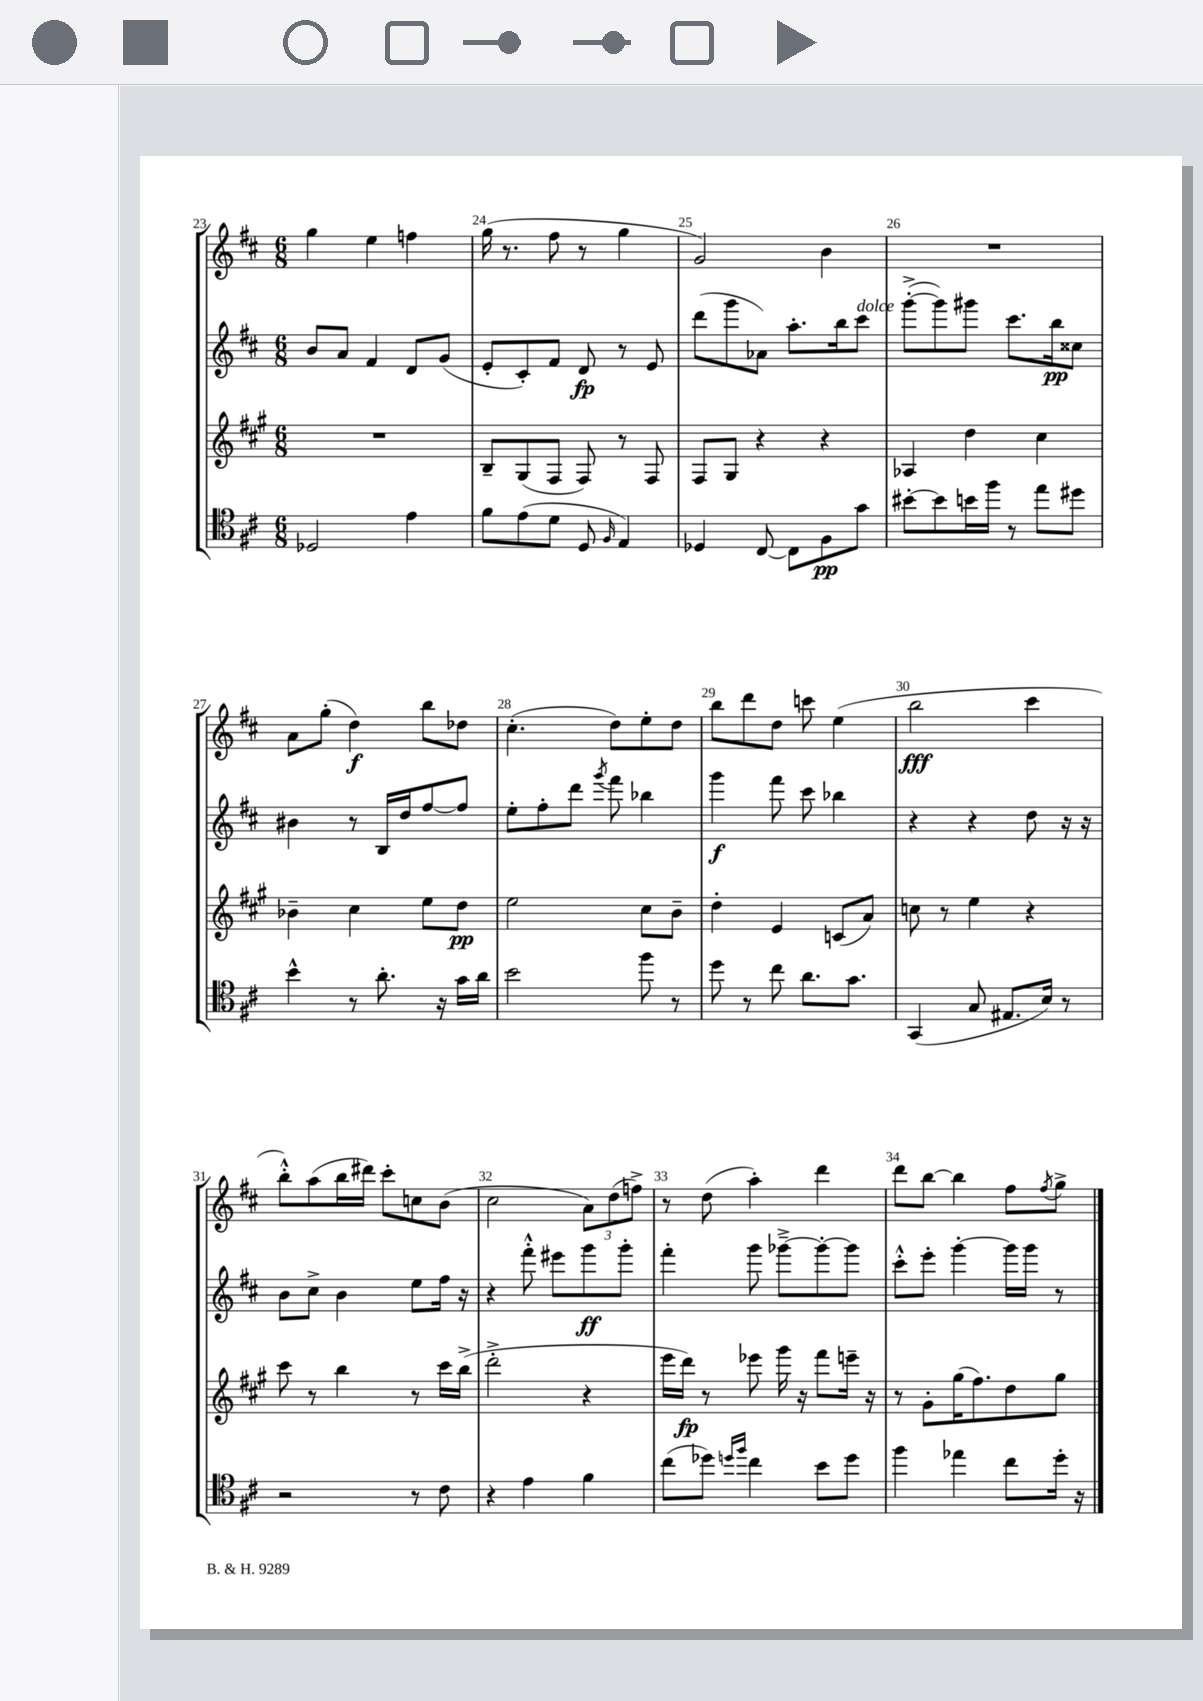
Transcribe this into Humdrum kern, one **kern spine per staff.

**kern	**dynam	**kern	**dynam	**kern	**dynam	**kern	**dynam
*part4	*part4	*part3	*part3	*part2	*part2	*part1	*part1
*staff4	*staff4	*staff3	*staff3	*staff2	*staff2	*staff1	*staff1
*clefC4	*	*clefG2	*	*clefG2	*	*clefG2	*
*k[f#c#]	*	*k[f#c#g#]	*	*k[f#c#]	*	*k[f#c#]	*
*M6/8	*	*M6/8	*	*M6/8	*	*M6/8	*
=23	=23	=23	=23	=23	=23	=23	=23
2D-X/	.	2.r	.	8b/L	.	4gg\	.
.	.	.	.	8a/J	.	.	.
.	.	.	.	4f#/	.	4ee\	.
4e\	.	.	.	8d/L	.	4ffn\	.
.	.	.	.	(8g/J	.	.	.
=24	=24	=24	=24	=24	=24	=24	=24
8f#\L	.	8B~/L	.	8e'/L	.	(16gg\	.
.	.	.	.	.	.	8.r	.
(8e\	.	(8G#/	.	8c#'/)	.	.	.
8d\J	.	8F#/J	.	8f#/J	.	8ff#\	.
8D/	.	8F#/)	.	8d/	fp	8r	.
16qqF#/	.	.	.	.	.	.	.
4E/)	.	8r	.	8r	.	4gg\	.
.	.	8F#/	.	8e/	.	.	.
=25	=25	=25	=25	=25	=25	=25	=25
4D-X/	.	8F#/L	.	(8ddd\L	.	2g/)	.
.	.	8G#/J	.	8ggg\	.	.	.
[8C#/	.	4r	.	8a-X\J)	.	.	.
8C#\L]	.	.	.	8.aa'\L	.	.	.
8F#\	pp	4r	.	.	.	4b\	.
.	.	.	.	16bb\k	.	.	.
!	!	!	!	!LO:TX:a:i:t=dolce	!	!	!
8g\J	.	.	.	8ccc#\J	.	.	.
=26	=26	=26	=26	=26	=26	=26	=26
[8b#X'\L	.	4A-X/	.	([8ggg'^\L	.	2.r	.
8b#\]	.	.	.	8ggg\])	.	.	.
16bn\L	.	4dd\	.	8ggg#X\J	.	.	.
16ff#\JJ	.	.	.	.	.	.	.
8r	.	.	.	8.ccc#\L	.	.	.
8ee\L	.	4cc#\	.	.	.	.	.
.	.	.	.	16bb\k	pp	.	.
8dd#X\J	.	.	.	8cc##X\J	.	.	.
!!LO:LB:g=z
=27	=27	=27	=27	=27	=27	=27	=27
4b^^\	.	4b-X~\	.	4b#X\	.	8a\L	.
.	.	.	.	.	.	(8gg'\J	.
8r	.	4cc#\	.	8r	.	4dd\)	f
8.a'\	.	.	.	16B/LL	.	.	.
.	.	.	.	16dd/J	.	.	.
.	.	8ee\L	.	[8ff#/	.	8bb\L	.
16r	.	.	.	.	.	.	.
16g\LL	.	8dd\J	pp	8ff#/J]	.	8dd-X\J	.
16a\JJ	.	.	.	.	.	.	.
=28	=28	=28	=28	=28	=28	=28	=28
2b\	.	2ee\	.	8ee'\L	.	(4.cc#'\	.
.	.	.	.	8ff#'\	.	.	.
.	.	.	.	8ddd\J	.	.	.
.	.	.	.	8qggg/	.	.	.
.	.	.	.	8fff#\	.	8dd\L)	.
8ff#\	.	8cc#\L	.	4bb-X\	.	8ee'\	.
8r	.	8b~\J	.	.	.	8dd\J	.
=29	=29	=29	=29	=29	=29	=29	=29
8dd\	.	4dd'\	.	4ggg\	f	8bb\L	.
8r	.	.	.	.	.	8ddd\	.
8cc#\	.	4e/	.	8fff#\	.	8dd\J	.
8.a\L	.	.	.	8ccc#\	.	8cccn\	.
.	.	(8cn/L	.	4bb-X\	.	(4ee\	.
8.g\J	.	.	.	.	.	.	.
.	.	8a/J)	.	.	.	.	.
=30	=30	=30	=30	=30	=30	=30	=30
(4GG/	.	8ccn\	.	4r	.	2bb\	fff
.	.	8r	.	.	.	.	.
8G/	.	4ee\	.	4r	.	.	.
8.E#X/L	.	.	.	.	.	.	.
.	.	4r	.	8dd\	.	4ccc#\	.
16B/Jk)	.	.	.	.	.	.	.
8r	.	.	.	16r	.	.	.
.	.	.	.	16r	.	.	.
!!LO:LB:g=z
=31	=31	=31	=31	=31	=31	=31	=31
2r	.	8ccc#\	.	8b\L	.	8bb'^^\L)	.
.	.	8r	.	8cc#^\J	.	(8aa\	.
.	.	4bb\	.	4b\	.	16bb\L	.
.	.	.	.	.	.	16ddd#X\JJ)	.
.	.	.	.	.	.	8ccc#'\L	.
8r	.	8r	.	8ee\L	.	8ccn\	.
8c#\	.	16ccc#\LL	.	16ff#\Jk	.	(8b\J	.
.	.	(16bb^\JJ	.	16r	.	.	.
=32	=32	=32	=32	=32	=32	=32	=32
4r	.	2ddd'^\	.	4r	.	2cc#\	.
4e\	.	.	.	8fff#'^^\	.	.	.
.	.	.	.	8eee#X\L	.	.	.
4f#\	.	4r	.	8ggg\	ff	12a\L)	.
.	.	.	.	.	.	(12dd\	.
.	.	.	.	8ggg'\J	.	.	.
.	.	.	.	.	.	12ffn^\J)	.
=33	=33	=33	=33	=33	=33	=33	=33
(8cc#\L	.	16eee\LL	.	4fff#'\	.	8r	.
.	.	16ddd\JJ)	fp	.	.	.	.
8dd-X\J)	.	8r	.	.	.	(8dd\	.
16qqddn/LL	.	.	.	.	.	.	.
16qqff#/JJ	.	.	.	.	.	.	.
4cc#\	.	8eee-X\	.	8ggg\	.	4aa'\)	.
.	.	16ggg#\	.	[8ggg-X~^\L	.	.	.
.	.	16r	.	.	.	.	.
8b\L	.	8fff#\L	.	8ggg-'\_	.	4ddd\	.
8dd\J	.	16eeen~\Jk	.	8ggg-\J]	.	.	.
.	.	16r	.	.	.	.	.
=34	=34	=34	=34	=34	=34	=34	=34
4ff#\	.	8r	.	8ccc#'^^\L	.	8ddd\L	.
.	.	8g#'\L	.	8eee'\J	.	[8bb\J	.
4ee-X\	.	(16gg#\K	.	[4ggg'\	.	4bb\]	.
.	.	8.ff#\)	.	.	.	.	.
8cc#\L	.	8dd\	.	16ggg\LL]	.	8ff#\L	.
.	.	.	.	16ggg\JJ	.	.	.
.	.	.	.	.	.	8qff#/	.
16dd'\Jk	.	8gg#\J	.	8r	.	8gg^\J	.
16r	.	.	.	.	.	.	.
==	==	==	==	==	==	==	==
*-	*-	*-	*-	*-	*-	*-	*-
